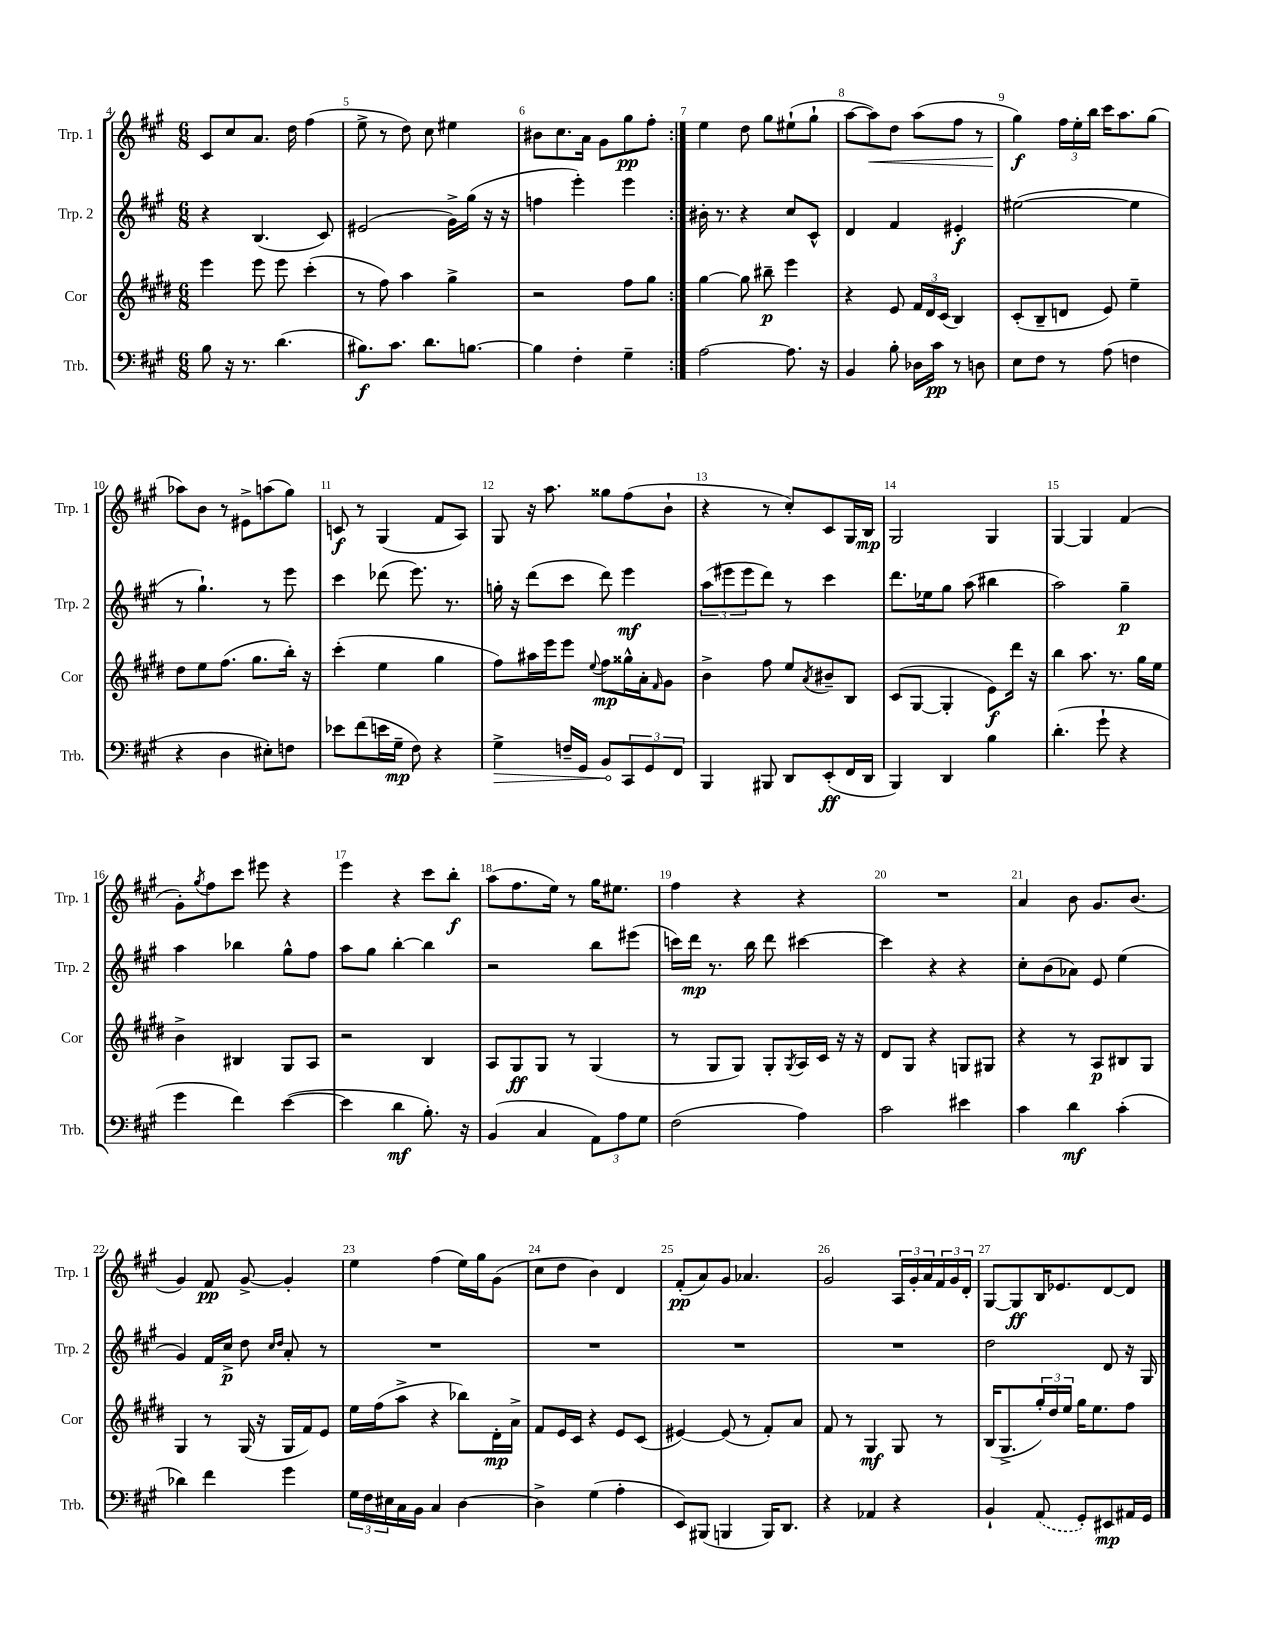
<<
\new StaffGroup <<
\new Staff = "s0" \with { instrumentName = "Trp. 1" shortInstrumentName = "Trp. 1" } {
    \clef treble \key a \major \numericTimeSignature \time 6/8
    \repeat volta 2 { cis'8 cis''8 a'8. d''16 fis''4( |
    e''8-> r8 d''8) cis''8 eis''4 |
    bis'8 cis''8. a'16 gis'8 gis''8\pp fis''8-. | }
    e''4 d''8 gis''8 eis''8-!( gis''8-! |
    a''8~ a''8\<) d''8 a''8( fis''8 r8 |
    gis''4\f\!) \tuplet 3/2 { fis''16 e''16-. b''16 } cis'''16 a''8. gis''8( |
    aes''8) b'8 r8 eis'8-> a''8( gis''8) |
    c'8\f r8 gis4( fis'8 a8) |
    gis8 r16 a''8. gisis''8 fis''8( b'8-! |
    r4 r8 cis''8-.) cis'8 gis16 b16\mp |
    gis2 gis4 |
    gis4~ gis4 fis'4( |
    gis'8-.) \acciaccatura { gis''8 } fis''8 cis'''8 eis'''8 r4 |
    e'''4 r4 cis'''8 b''8-.\f |
    a''8( fis''8. e''16) r8 gis''16 eis''8. |
    fis''4 r4 r4 |
    R2. |
    a'4 b'8 gis'8. b'8.( |
    gis'4) fis'8\pp gis'8~-> gis'4-. |
    e''4 fis''4( e''16) gis''16 gis'8( |
    cis''8 d''8 b'4) d'4 |
    fis'8-.\pp( a'8) gis'8 aes'4. |
    gis'2 \tuplet 3/2 { a16 gis'16-. a'16 } \tuplet 3/2 { fis'16 gis'16 d'16-. } |
    gis8~ gis8\ff b16 ees'8. d'8~ d'8 \bar "|." |
}
\new Staff = "s1" \with { instrumentName = "Trp. 2" shortInstrumentName = "Trp. 2" } {
    \clef treble \key a \major \numericTimeSignature \time 6/8
    \repeat volta 2 { r4 b4.( cis'8) |
    eis'2( gis'16->) gis''16( r16 r16 |
    f''4 e'''4-.) e'''4 | }
    bis'16-. r8. r4 cis''8 cis'8-^ |
    d'4 fis'4 eis'4-.\f |
    eis''2~( eis''4 |
    r8 gis''4.-!) r8 e'''8 |
    cis'''4 des'''8( e'''8.) r8. |
    g''16-. r16 d'''8( cis'''8 d'''8) e'''4\mf |
    \tuplet 3/2 { a''8( eis'''8 eis'''8 } d'''8) r8 cis'''4 |
    d'''8. ees''16 gis''8 a''8( bis''4 |
    a''2) gis''4--\p |
    a''4 bes''4 gis''8-^ fis''8 |
    a''8 gis''8 b''4~-. b''4 |
    r2 b''8 eis'''8( |
    c'''16) d'''16\mp r8. b''16 d'''8 cis'''4~ |
    cis'''4 r4 r4 |
    cis''8-. b'8( aes'8) e'8 e''4( |
    gis'4) fis'16 cis''16->\p d''8 \grace { cis''16 d''16 } a'8-. r8 |
    R2. |
    R2. |
    R2. |
    R2. |
    d''2 d'8 r16 gis16 \bar "|." |
}
\new Staff = "s2" \with { instrumentName = "Cor" shortInstrumentName = "Cor" } {
    \clef treble \key e \major \numericTimeSignature \time 6/8
    \repeat volta 2 { e'''4 e'''8 e'''8 cis'''4-.( |
    r8 fis''8) a''4 gis''4-> |
    r2 fis''8 gis''8 | }
    gis''4~ gis''8 bis''8--\p e'''4 |
    r4 e'8 \tuplet 3/2 { fis'16 dis'16 cis'16( } b4) |
    cis'8-.( b8-- d'8 e'8) e''4-- |
    dis''8 e''8 fis''8.( gis''8. b''16-.) r16 |
    cis'''4-.( e''4 gis''4 |
    fis''8) ais''16 e'''16 e'''8 \appoggiatura { e''8 } fis''8\mp gisis''16-^ a'16-. \grace { fis'16 } gis'8 |
    b'4-> fis''8 e''8 \acciaccatura { a'8 } bis'8-- b8 |
    cis'8( gis8~ gis4-. e'8\f) dis'''16 r16 |
    b''4 a''8. r8. gis''16 e''16 |
    b'4-> bis4 gis8 a8 |
    r2 b4 |
    a8 gis8\ff gis8 r8 gis4( |
    r8 gis8 gis8) gis8-. \acciaccatura { gis8 } a16 cis'16 r16 r16 |
    dis'8 gis8 r4 g8 gis8 |
    r4 r8 a8\p bis8 gis8 |
    gis4 r8 gis16( r16 gis16 fis'16) e'8 |
    e''16 fis''16( a''8-> r4 bes''8) dis'16-.\mp a'16-> |
    fis'8 e'16 cis'16 r4 e'8 cis'8( |
    eis'4~) eis'8( r8 fis'8-.) a'8 |
    fis'8 r8 gis4\mf gis8 r8 |
    b16( gis8.-> \tuplet 3/2 { gis''16-.) dis''16 e''16 } gis''16 e''8. fis''8 \bar "|." |
}
\new Staff = "s3" \with { instrumentName = "Trb." shortInstrumentName = "Trb." } {
    \clef bass \key a \major \numericTimeSignature \time 6/8
    \repeat volta 2 { b8 r16 r8. d'4.( |
    bis8.\f) cis'8. d'8. b8.~ |
    b4 fis4-. gis4-- | }
    a2~ a8. r16 |
    b,4 b8-. des16 cis'16\pp r8 d8 |
    e8 fis8 r8 a8( f4 |
    r4 d4 eis8-.) f8 |
    ees'8 fis'8( e'16 gis16--\mp fis8) r4 |
    \once \override Hairpin.circled-tip = ##t gis4->\> f16-- gis,16 b,8\! \tuplet 3/2 { cis,8 gis,8 fis,8 } |
    b,,4 bis,,8 d,8 e,8-.\ff( fis,16 d,16 |
    b,,4) d,4 b4 |
    d'4.-.( gis'8-! r4 |
    gis'4 fis'4) e'4~( |
    e'4 d'4\mf b8.-.) r16 |
    b,4( cis4 \tuplet 3/2 { a,8) a8 gis8 } |
    fis2( a4) |
    cis'2 eis'4 |
    cis'4 d'4\mf cis'4-.( |
    des'4) fis'4 gis'4 |
    \tuplet 3/2 { gis16 fis16 eis16 } cis16 b,16 cis4 d4~ |
    d4-> gis4( a4-. |
    e,8) bis,,8( b,,4 b,,16) d,8. |
    r4 aes,4 r4 |
    b,4-! \once \slurDashed a,8( gis,8-.) eis,8\mp ais,16 gis,16 \bar "|." |
}
>>
>>
\layout { \context { \Score currentBarNumber = #4 \override BarNumber.break-visibility = ##(#f #t #t) barNumberVisibility = #all-bar-numbers-visible } }
